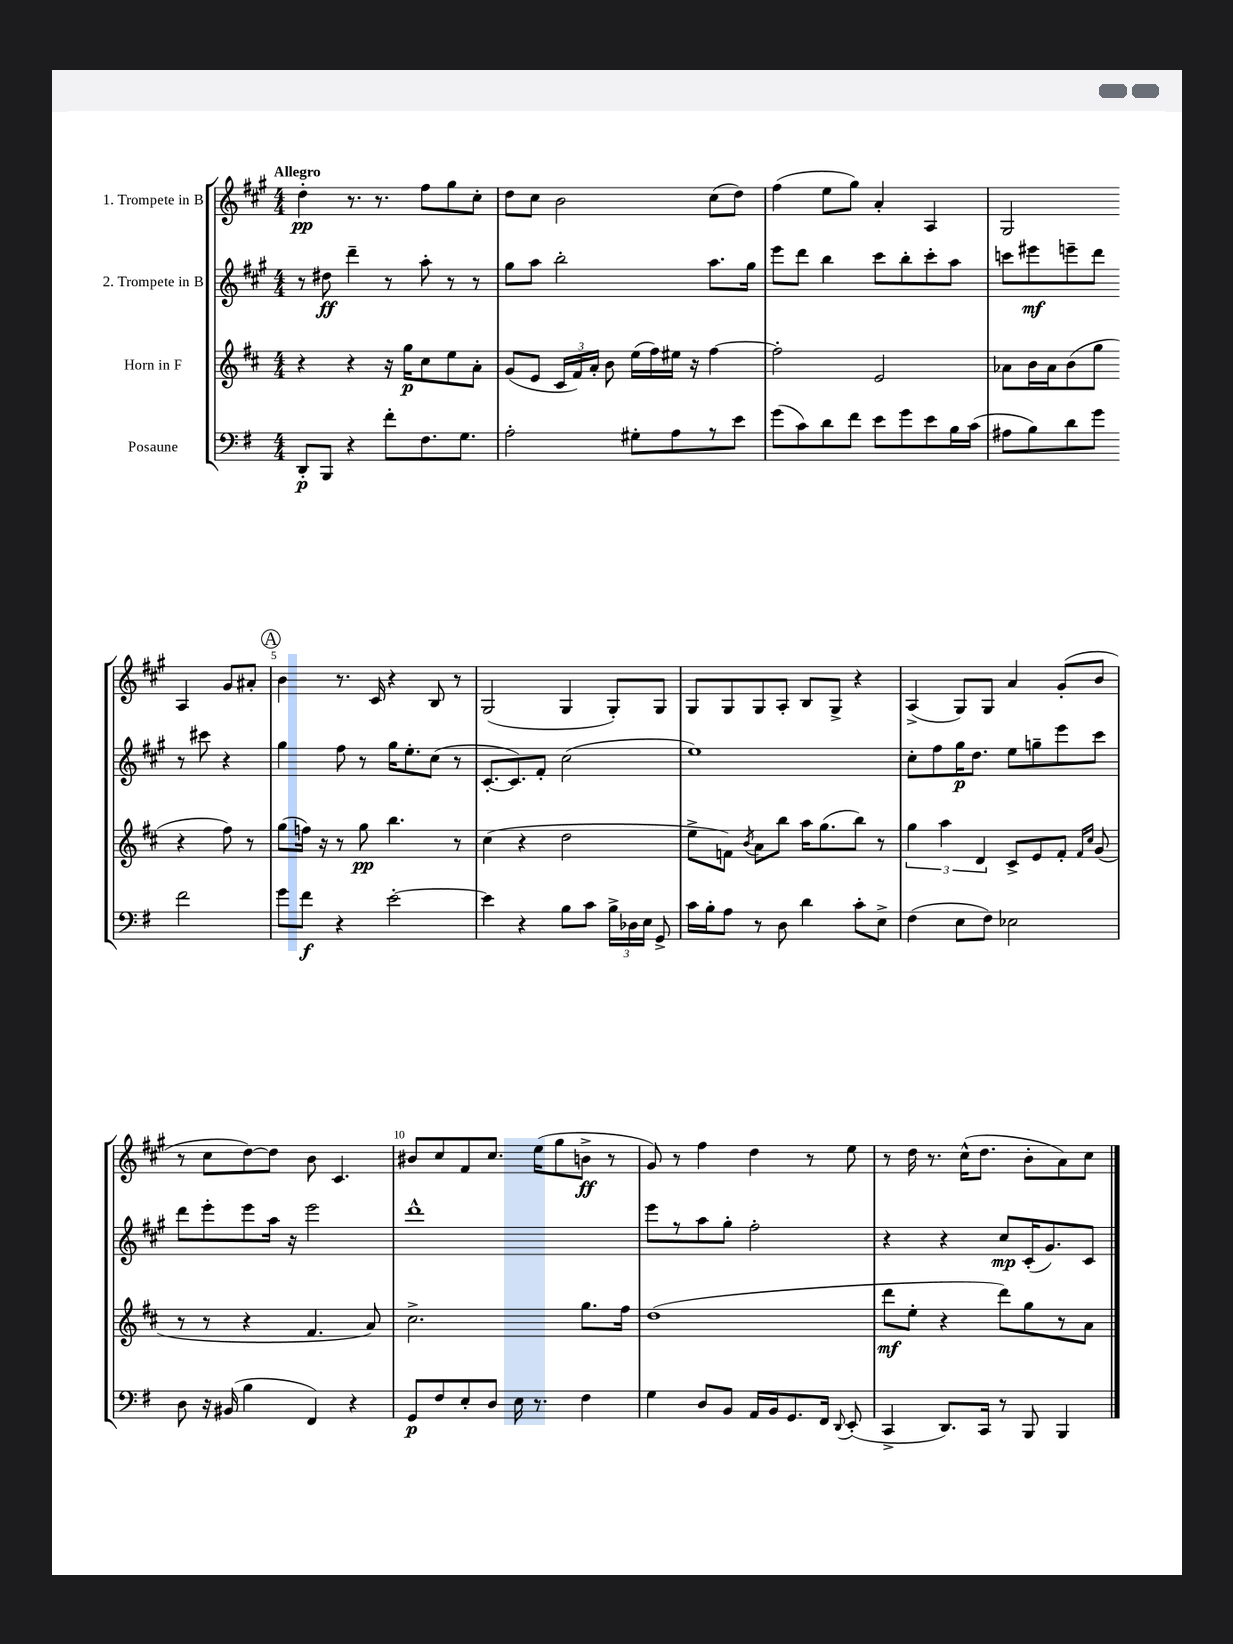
<<
\new StaffGroup <<
\new Staff = "s0" \with { instrumentName = "1. Trompete in B" } {
    \clef treble \key a \major \numericTimeSignature \time 4/4 \tempo "Allegro"
    \autoBeamOff d''4-.\pp r8. r8. fis''8[ gis''8 cis''8]-. |
    d''8[ cis''8] b'2 cis''8[( d''8]) |
    fis''4( e''8[ gis''8]) a'4-. a4 |
    gis2 a4 gis'8[ ais'8]-. |
    \mark \markup { \circle "A" } b'4 r8. cis'16 r4 b8 r8 |
    gis2( gis4 gis8[-.) gis8] |
    gis8[ gis8 gis8 a8]-. b8[ gis8]-> r4 |
    a4->( gis8[) gis8] a'4 gis'8[-.( b'8] |
    r8 cis''8[ d''8~) d''8] b'8 cis'4. |
    bis'8[ cis''8 fis'8 cis''8.] e''16[( gis''8 b'8]->\ff r8 |
    gis'8) r8 fis''4 d''4 r8 e''8 |
    r8 d''16 r8. cis''16[-^( d''8.] b'8[-. a'8) cis''8] \bar "|." |
}
\new Staff = "s1" \with { instrumentName = "2. Trompete in B" } {
    \clef treble \key a \major \numericTimeSignature \time 4/4
    \autoBeamOff r8 dis''8\ff d'''4-- r8 a''8-. r8 r8 |
    gis''8[ a''8] b''2-. a''8.[ gis''16] |
    e'''8[ d'''8] b''4 cis'''8[ b''8-. cis'''8-. a''8] |
    c'''8[ eis'''8\mf e'''8-- d'''8] r8 cis'''8 r4 |
    \mark \markup { \circle "A" } gis''4 fis''8 r8 gis''16[ e''8.-. cis''8]( r8 |
    cis'8.[~-. cis'8.) fis'8]-. cis''2( |
    e''1) |
    cis''8[-. fis''8 gis''16\p d''8.] e''8[ g''8-- e'''8 cis'''8] |
    d'''8[ e'''8-. e'''8 a''16] r16 e'''2 |
    d'''1-^ |
    e'''8[ r8 a''8 gis''8]-. fis''2-. |
    r4 r4 cis''8[\mp cis'16-.( gis'8.) cis'8] \bar "|." |
}
\new Staff = "s2" \with { instrumentName = "Horn in F" } {
    \clef treble \key d \major \numericTimeSignature \time 4/4
    \autoBeamOff r4 r4 r16 g''16[\p cis''8 e''8 a'8]-. |
    g'8[( e'8] \tuplet 3/2 { cis'16[ fis'16) a'16]-. } b'8 e''16[( fis''16) eis''16] r16 fis''4~ |
    fis''2-. e'2 |
    aes'8[ b'16 aes'16 b'8( g''8] r4 fis''8) r8 |
    \mark \markup { \circle "A" } g''8[( f''16]) r16 r8 g''8\pp b''4. r8 |
    cis''4( r4 d''2 |
    e''8[-> f'8]) \acciaccatura { b'8 } a'8[ b''8] a''16[ g''8.( b''8]) r8 |
    \tuplet 3/2 { g''4 a''4 d'4 } cis'8[-> e'8 fis'8]-. \grace { fis'16[ cis''16] } g'8( |
    r8 r8 r4 fis'4. a'8) |
    cis''2.-> g''8.[ fis''16] |
    d''1( |
    d'''8[\mf e''8]-. r4 d'''8[) g''8 r8 a'8] \bar "|." |
}
\new Staff = "s3" \with { instrumentName = "Posaune" } {
    \clef bass \key g \major \numericTimeSignature \time 4/4
    \autoBeamOff d,8[-.\p b,,8] r4 fis'8[-. fis8. g8.] |
    a2-. gis8[-. a8 r8 e'8] |
    g'8[( c'8) d'8 fis'8] e'8[ g'8 e'8 b16 c'16]( |
    ais8[ b8) d'8 g'8] fis'2 |
    \mark \markup { \circle "A" } g'8[ fis'8]\f r4 e'2~-. |
    e'4 r4 b8[ c'8] \tuplet 3/2 { b16[-> des16 e16] } g,8-> |
    c'16[ b16-. a8] r8 d8 d'4 c'8[-. e8]-> |
    fis4( e8[ fis8]) ees2 |
    d8 r16 bis,16( b4 fis,4) r4 |
    g,8[\p fis8 e8-. d8] e16 r8. fis4 |
    g4 d8[ b,8] a,16[ b,16 g,8. fis,16] \appoggiatura { d,8 } e,8-.( |
    c,4-> d,8.[) c,16] r8 b,,8 b,,4 \bar "|." |
}
>>
>>
\layout { \context { \Score \override BarNumber.break-visibility = ##(#f #t #t) barNumberVisibility = #(every-nth-bar-number-visible 5) } }
